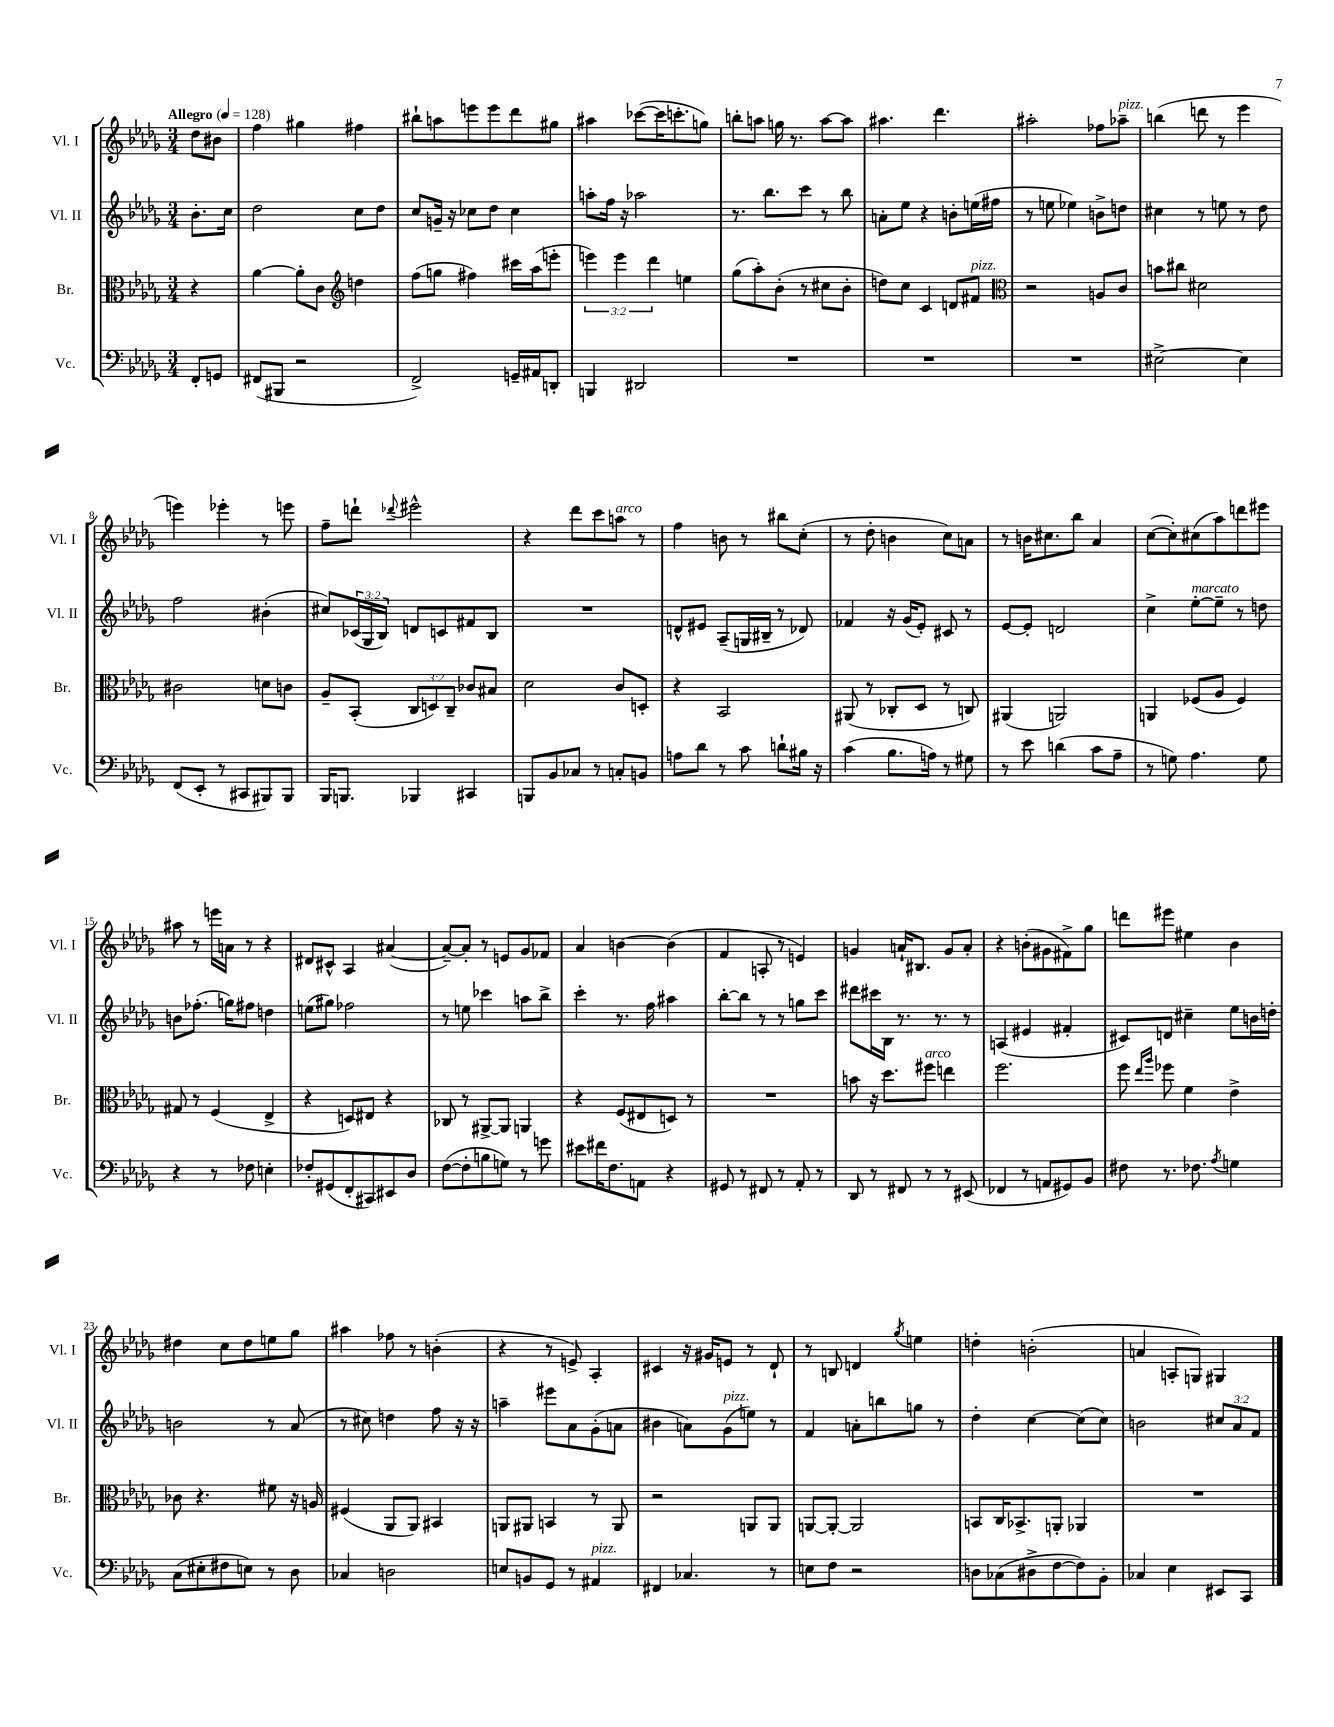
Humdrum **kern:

**kern	**kern	**kern	**kern
*staff4	*staff3	*staff2	*staff1
*clefF4	*clefC3	*clefG2	*clefG2
*k[b-e-a-d-g-]	*k[b-e-a-d-g-]	*k[b-e-a-d-g-]	*k[b-e-a-d-g-]
*M3/4	*M3/4	*M3/4	*M3/4
*MM128	*MM128	*MM128	*MM128
8FF'	4r	8.b-'	8dd-
8GG	.	.	8b#
.	.	16cc	.
=	=	=	=
(8FF#	[4a-	2dd-	4ff
8BBB#	.	.	.
2r	8a-']	.	4gg#
.	8c	.	.
*	*clefG2	*	*
.	4dd	8cc	4ff#
.	.	8dd-	.
=	=	=	=
2FF^)	(8ff	8cc	8bb#`
.	8gg	16g~	8aa
.	.	16r	.
.	4ff#)	8cc-	8eee
.	.	8dd-	8eee
16GG~	16ccc#	4cc-	8ddd-
16AA#	(16aa-	.	.
8DD'	8eee'	.	8gg#
=	=	=	=
4BBB	6eee)	8aa'	4aa#
.	.	16ff	.
.	6eee	.	.
.	.	16r	.
2DD#	.	2aa-	([8ccc-
.	6ddd-	.	.
.	.	.	16ccc-]
.	.	.	8.ccc'
.	4ee	.	.
.	.	.	8gg)
=	=	=	=
2.r	(8gg-	8.r	8bb'
.	8aa-')	.	8aa
.	.	8.bb-	.
.	(8b-'	.	16gg
.	.	.	8.r
.	8r	8ccc	.
.	8cc#	8r	[8aa
.	8b-'	8bb-	8aa]
=	=	=	=
2.r	8dd)	8a'	4.aa#
.	8cc	8ee-	.
.	4c	4r	.
.	.	.	4.ddd-
.	8d	8b'	.
.	8f#	(16ee	.
.	.	16ff#	.
=	=	=	=
*	*clefC3	*	*
2.r	2r	8r	2aa#'
.	.	8ee	.
.	.	4ee-)	.
.	8A	8b^	8ff-
.	8c	8dd	8aa-~
=	=	=	=
[2E#^	8b	4cc#	(4bb
.	8cc#	.	.
.	2d#	8r	8ddd
.	.	8ee	8r
4E#]	.	8r	4eee-
.	.	8dd-	.
=	=	=	=
(8FF	2c#	2ff	4eee)
8EE-'	.	.	.
8r	.	.	4eee-'
8CC#	.	.	.
8BBB#)	8d	(4b#'	8r
8BBB#	8c	.	8eee
=	=	=	=
16BBB-	8A-~	8cc#)	8ff~
8.BBB	.	.	.
.	(8BB-'	(24c-	8ddd`
.	.	24G-	.
.	.	24B-)	.
.	.	.	8qqddd-
4BBB-	12C	8d	2eee#^^
.	12D)	.	.
.	.	8c	.
.	12C~	.	.
4CC#	8c-	8f#	.
.	8B#	8B-	.
=	=	=	=
8BBB	2d-	2.r	4r
8BB-	.	.	.
8C-	.	.	8ddd-
8r	.	.	8ccc
8C'	8c	.	8aa
8BB	8D'	.	8r
=	=	=	=
8A	4r	8d^^	4ff
8d-	.	8e#	.
8r	2BB-	(8A-~	8b
8c	.	16G	8r
.	.	16B#~	.
8d`	.	8r	8bb#
16B#	.	8d-)	(8cc'
16r	.	.	.
=	=	=	=
(4c	(8AA#	4f-	8r
.	8r	.	8dd-'
8.B-	8C-'	16r	4b
.	.	(16g-	.
.	8D-	8e-')	.
16A)	.	.	.
8r	8r	8c#	8cc)
8G#	8C)	8r	8a
=	=	=	=
8r	(4AA#	[8e-	8r
8e-	.	8e-']	16b
.	.	.	8.cc#
(4d	2AA)	2d	.
.	.	.	8bb-
8c	.	.	4a-
8A-~	.	.	.
=	=	=	=
8r	4AA	4cc^	([8cc
8G)	.	.	8cc'])
4.A-	(8F-	[8ee-'	(8cc#
.	8A-	8ee-~]	8aa-)
.	4F-)	8r	8ddd
8G	.	8dd	8eee#
=	=	=	=
4r	8G#	8b	8aa#
.	8r	(8.ff-'	8r
8r	(4F	.	16eee
.	.	16gg)	16a
8F-	.	8ff#	8r
4E'	4E-^	4dd	4r
=	=	=	=
8F-'	4r	(8ee	8d#
(8GG#	.	8gg#)	8c#^^
8FF'	8D)	2ff-	4A-
8CC#)	8E#	.	.
8EE#	4r	.	([4a#
8D-	.	.	.
=	=	=	=
([8F	8C-	8r	8a#~_)
8F']	8r	8ee	8a#']
8B	[8AA#^	4ccc-	8r
8G)	8AA#]	.	8e
8r	4AA	8aa	8g-
8g	.	8bb-^	8f-
=	=	=	=
8e#	4r	4ccc'	4a-
16f#	.	.	.
8.F	.	.	.
.	(8F	8.r	[4b
8AA	8E#	.	.
.	.	16ff	.
4r	8D)	4aa#	(4b]
.	8r	.	.
=	=	=	=
8GG#	2.r	[8bb-'	4f
8r	.	8bb-]	.
8FF#	.	8r	8A'
8r	.	8r	8r
8AA-'	.	8gg	4e)
8r	.	8ccc	.
=	=	=	=
8DD-	8b	8ddd#	4g
8r	16r	16ccc#	.
.	8.dd-	16B-	.
8FF#	.	8.r	16a`
.	.	.	8.B#
8r	8ff#	.	.
.	.	8.r	.
8r	4ee	.	8g
(8EE#	.	8r	8a'
=	=	=	=
4FF-	2.ff	(4A	4r
8r	.	4e#	(8b'
8AA	.	.	8g#
8GG#)	.	4f#'	8f#^)
8BB-	.	.	8gg-
=	=	=	=
8F#	8ff	8c#)	8ddd
.	16qqee-	.	.
.	16qqaa-	.	.
8.r	8ff-	8d	8eee#
.	4f	4cc#~	4ee#
8.F-	.	.	.
8qA-	.	.	.
4G	4e-^	8ee-	4b-
.	.	16b	.
.	.	16dd'	.
=	=	=	=
(8C	8c-	2b	4dd#
8E#'	4.r	.	.
8F#	.	.	8cc
8E)	.	.	8dd#
8r	8f#	8r	8ee
8D-	16r	(8a-	8gg-
.	16A	.	.
=	=	=	=
4C-	(4F#	8r	4aa#
.	.	8cc#)	.
2D	8AA-	4dd	8ff-
.	8AA-)	.	8r
.	4BB#	8ff	(4b'
.	.	16r	.
.	.	16r	.
=	=	=	=
8E	8AA	4aa~	4r
8BB	8AA#	.	.
8GG-	4BB	8eee#	8r
8r	.	8a-	8e^)
4AA#	8r	(8g-'	4A-'
.	8AA#	8a	.
=	=	=	=
4FF#	2r	4b#	4c#
4.C-	.	8a)	16r
.	.	.	16g#
.	.	(8g-	8e
.	8AA	8ee)	8r
8r	8AA	8r	8d-`
=	=	=	=
8E	[8AA	4f	8r
8F	8AA'_	.	8B
2r	2AA]	8a'	4d
.	.	8bb	.
.	.	.	8qgg-
.	.	8gg	4ee
.	.	8r	.
=	=	=	=
8D	8BB	4dd-'	4dd'
(8C-	16C	.	.
.	8.BB-^	.	.
8D#^	.	[4cc	(2b'
[8F	8AA'	.	.
8F])	4AA-	(8cc]	.
8BB-'	.	8cc)	.
=	=	=	=
4C-	2.r	2b	4a
4E-	.	.	8A'
.	.	.	8G)
8EE#	.	12cc#	4G#
.	.	12a-	.
8CC	.	.	.
.	.	12f	.
==	==	==	==
*-	*-	*-	*-
